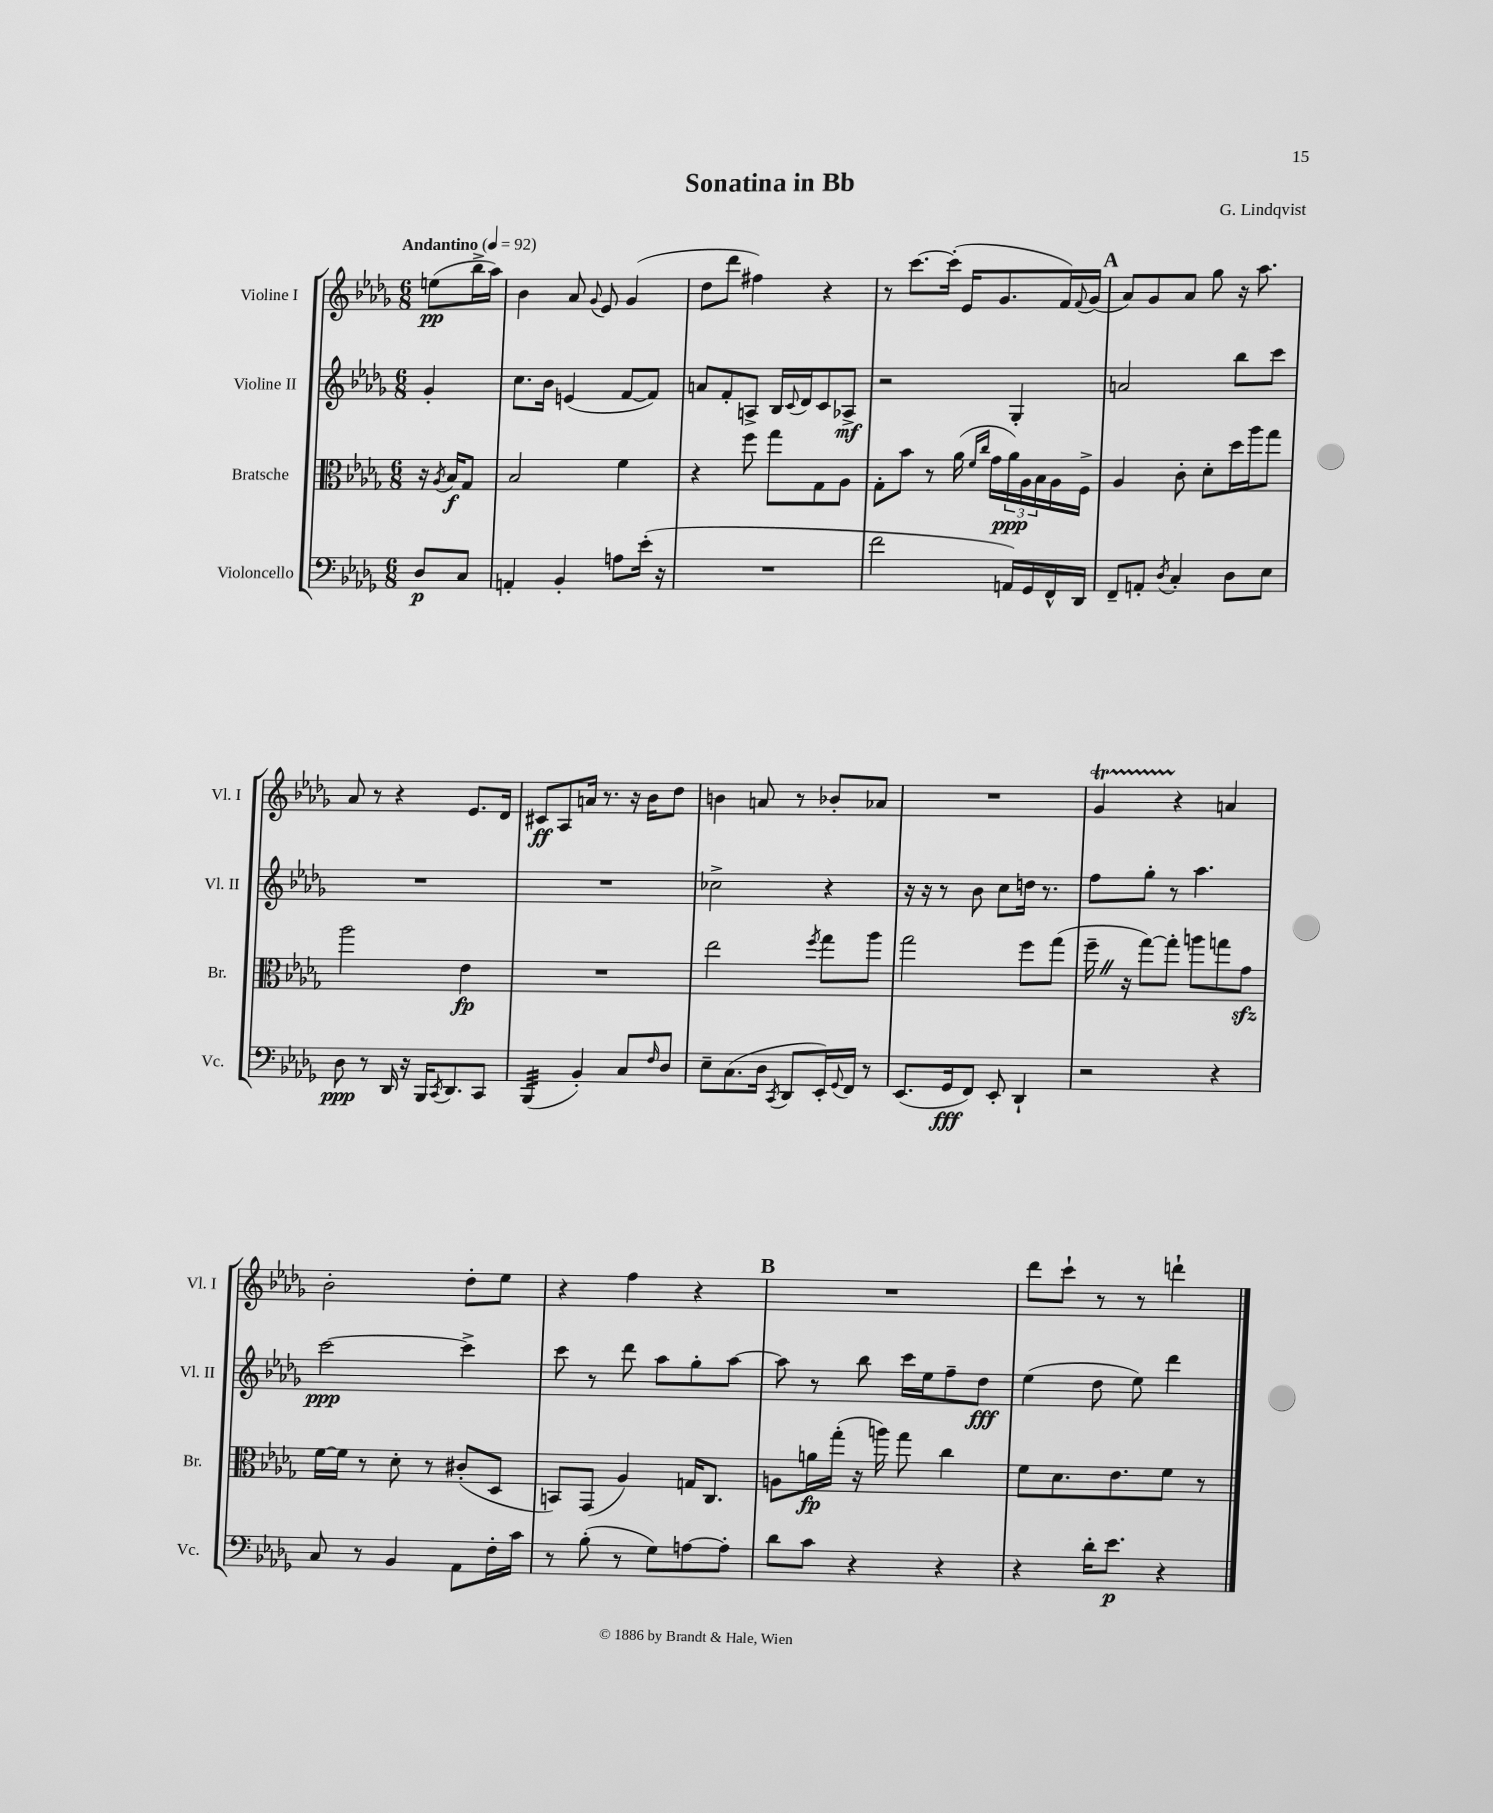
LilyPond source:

\header { title = "Sonatina in Bb" composer = "G. Lindqvist" }
<<
\new StaffGroup <<
\new Staff = "s0" \with { instrumentName = "Violine I" shortInstrumentName = "Vl. I" } {
    \clef treble \key des \major \numericTimeSignature \time 6/8 \partial 4 \tempo "Andantino" 4 = 92
    e''8\pp( bes''16-> aes''16) |
    bes'4 aes'8 \appoggiatura { ges'8 } ees'8 ges'4( |
    des''8 des'''8 fis''4) r4 |
    r8 c'''8.~ c'''16-.( ees'16 ges'8. f'16) \appoggiatura { f'8 } ges'16( |
    \mark \markup { \bold "A" } aes'8) ges'8 aes'8 ges''8 r16 aes''8. |
    aes'8 r8 r4 ees'8. des'16 |
    cis'8\ff aes8 a'16 r8. r16 bes'16 des''8 |
    b'4 a'8 r8 bes'8-. aes'8 |
    R2. |
    ges'4\startTrillSpan r4\stopTrillSpan a'4 |
    bes'2-. des''8-. ees''8 |
    r4 f''4 r4 |
    \mark \markup { \bold "B" } R2. |
    des'''8 c'''8-! r8 r8 d'''4-! \bar "|." |
}
\new Staff = "s1" \with { instrumentName = "Violine II" shortInstrumentName = "Vl. II" } {
    \clef treble \key des \major \numericTimeSignature \time 6/8 \partial 4
    ges'4-. |
    c''8. bes'16 e'4( f'8~ f'8) |
    a'8 f'8-. a8-> bes16 \appoggiatura { c'8 } des'16 c'8 aes8->\mf |
    r2 ges4-. |
    \mark \markup { \bold "A" } a'2 bes''8 c'''8 |
    R2. |
    R2. |
    ces''2-> r4 |
    r16 r16 r8 bes'8 c''8 d''16 r8. |
    f''8 ges''8-. r8 aes''4. |
    c'''2~\ppp c'''4-> |
    c'''8 r8 des'''8 aes''8 ges''8-. aes''8~ |
    \mark \markup { \bold "B" } aes''8 r8 bes''8 c'''16 ees''16 f''8-- des''8\fff |
    ees''4( des''8 ees''8) des'''4 \bar "|." |
}
\new Staff = "s2" \with { instrumentName = "Bratsche" shortInstrumentName = "Br." } {
    \clef alto \key des \major \numericTimeSignature \time 6/8 \partial 4
    r16 \acciaccatura { aes8 } bes16\f ges8 |
    bes2 f'4 |
    r4 f''8 ges''8 ges8 aes8 |
    ges8-. bes'8 r8 aes'16( \grace { f'16 c''16 } ges'16 \tuplet 3/2 { aes'16\ppp) aes16 bes16 } aes16 f16-> |
    \mark \markup { \bold "A" } aes4 c'8-. des'8-. des''16 aes''16 ges''8 |
    aes''2 ees'4\fp |
    R2. |
    ees''2 \acciaccatura { f''8 } ges''8 aes''8 |
    ges''2 f''8 ges''8( |
    f''16-- \once \override BreathingSign.text = \markup { \musicglyph "scripts.caesura.straight" } \breathe r16 ges''8~) ges''8-. a''8 g''8 ges'8\sfz |
    f'16~ f'16 r8 des'8-. r8 cis'8-.( des8 |
    b,8) ges,8( aes4) g16 c8. |
    \mark \markup { \bold "B" } a8 a'16\fp ges''16-.( r16 a''16) ges''8 c''4 |
    f'8 des'8. ees'8. f'8 r8 \bar "|." |
}
\new Staff = "s3" \with { instrumentName = "Violoncello" shortInstrumentName = "Vc." } {
    \clef bass \key des \major \numericTimeSignature \time 6/8 \partial 4
    des8\p c8 |
    a,4-. bes,4-. a8 ees'16-.( r16 |
    R2. |
    f'2 a,16) ges,16 f,16-^ des,16 |
    \mark \markup { \bold "A" } f,8-- a,8-. \acciaccatura { des8 } c4-. des8 ees8 |
    des8\ppp r8 des,16 r16 bes,,16 \acciaccatura { c,8 } des,8. c,8 |
    bes,,4:32( bes,4-.) c8 \grace { f16 } des8 |
    ees8-- c8.( des16 \acciaccatura { c,8 } des,8 ees,16-.) \appoggiatura { ges,8 } f,16 r8 |
    ees,8.( ges,16\fff f,8) ees,8-. des,4-! |
    r2 r4 |
    c8 r8 bes,4 aes,8 f16-. c'16 |
    r8 bes8-.( r8 ges8) a8~ a8-. |
    \mark \markup { \bold "B" } des'8 c'8 r4 r4 |
    r4 des'16-. ees'8.\p r4 \bar "|." |
}
>>
>>
\layout { \context { \Score \remove "Bar_number_engraver" } }
